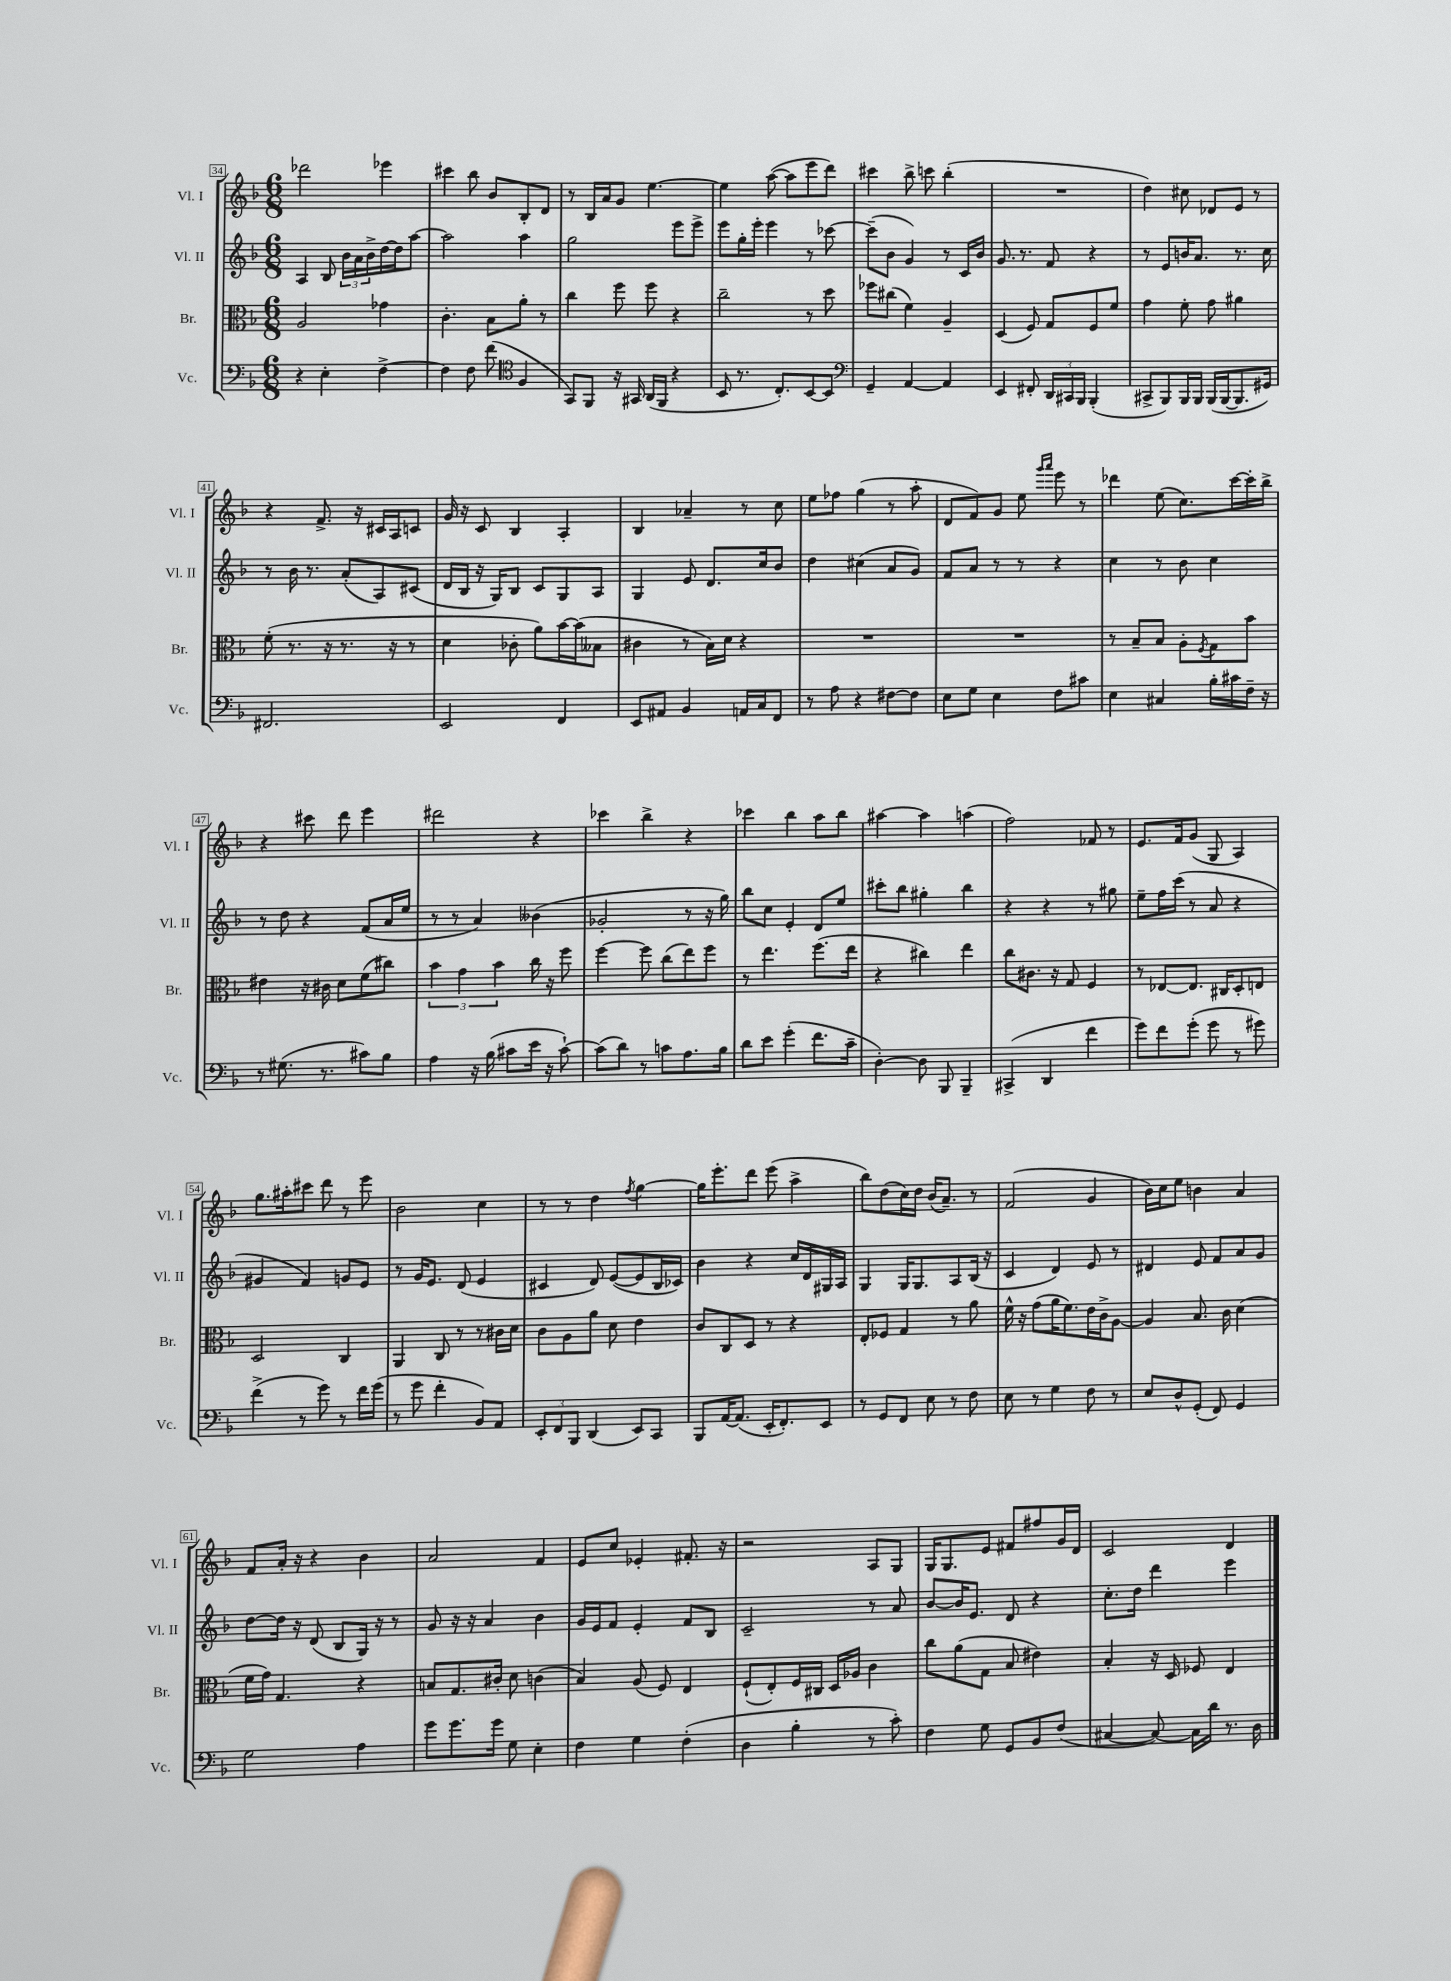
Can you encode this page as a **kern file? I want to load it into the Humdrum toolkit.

**kern	**kern	**kern	**kern
*staff4	*staff3	*staff2	*staff1
*clefF4	*clefC3	*clefG2	*clefG2
*k[b-]	*k[b-]	*k[b-]	*k[b-]
*M6/8	*M6/8	*M6/8	*M6/8
4r	2A	4A	2ddd-
4E'	.	8B-	.
.	.	24b-	.
.	.	24a	.
.	.	24b-^	.
[4F^	4g-	[16dd	4eee-
.	.	16dd]	.
.	.	[8aa	.
=	=	=	=
4F]	4.c'	2aa]	4ccc#
8F	.	.	8bb-
(8f	8B-	.	8b-
*clefC4	*	*	*
4F	8a'	4aa	8B-'
.	8r	.	8d
=	=	=	=
8GG)	4cc	2gg	8r
8FF	.	.	16B-
.	.	.	16a
16r	8ff	.	8g
16GG#	.	.	.
(16AA	8ff	.	[4.ee
16FF	.	.	.
4r	4r	8eee	.
.	.	8eee^	.
=	=	=	=
8BB-	2cc~	8eee	4ee]
8.r	.	16gg'	.
.	.	16eee'	.
.	.	4eee	([8aa
8.C')	.	.	.
.	.	.	8aa]
[8BB-	8r	8r	8eee
8BB-]	8dd	[8ccc-	8ddd)
=	=	=	=
*clefF4	*	*	*
4GG~	8ff-	(8ccc-~]	4ccc#
.	(8cc#	8b-	.
[4AA	4f)	4g)	8bb-^
.	.	.	8ccc
4AA]	4A~	8r	(4bb-'
.	.	16c	.
.	.	16b-	.
=	=	=	=
4EE	(4D	8.g	2.r
.	.	8.r	.
8FF#'	8F)	.	.
24DD	8G	8f	.
24CC#	.	.	.
24BBB-	.	.	.
(4BBB-'	8F	4r	.
.	8f	.	.
=	=	=	=
8CC#^	4g	8r	4dd)
8BBB-)	.	8e	.
16BBB-	8f'	16b	8cc#
16BBB-	.	8.a	.
(16BBB-	8g	.	8d-
[16BBB-	.	.	.
8.BBB-]	4a#	8.r	8e
.	.	.	8r
16GG#)	.	16cc	.
=	=	=	=
2.FF#	(8f'	8r	4r
.	8.r	16b-	.
.	.	8.r	.
.	.	.	8.f^
.	16r	.	.
.	8.r	(8a'	.
.	.	.	16r
.	.	8A)	16c#
.	16r	.	16A
.	8r	(8c#	8c
=	=	=	=
2EE	4d	16d	16g
.	.	16B-	16r
.	.	16r	8c
.	.	16G)	.
.	8c-'	8B-	4B-
.	8a)	8c	.
4FF	[16b-	8G	4A'
.	(16b-]	.	.
.	8B--	8A	.
=	=	=	=
8EE	4c#	4G	4B-
8AA#	.	.	.
4BB-	8r	8e	4a-~
.	16B-)	8.d	.
.	16d	.	.
16AA	4r	.	8r
16C	.	16cc	.
8FF	.	8b-	8cc
=	=	=	=
8r	2.r	4dd	8ee
8A	.	.	8ff-
4r	.	(4cc#	(4gg
[8F#	.	8a	8r
8F#]	.	8g)	8aa'
=	=	=	=
8E	2.r	8f	8d
8G	.	8a	8f)
4E	.	8r	8g
.	.	8r	8ee
.	.	.	16qqggg
.	.	.	16qqaaa
8F	.	4r	8eee
8c#	.	.	8r
=	=	=	=
4E	8r	4cc	4ddd-
.	8B-~	.	.
4C#	8B-	8r	(8ee
.	8A'	8b-	8.cc)
.	8qF	.	.
16B-'	8G	4cc	.
16c#	.	.	[16ccc
16F~	8b-	.	16ccc']
16r	.	.	16bb-^
=	=	=	=
8r	4e#	8r	4r
(8.G#	.	8dd	.
.	16r	4r	8ccc#
8.r	16c#	.	.
.	8d	.	8ddd
8c#)	(8f	(8f	4eee
8B-	8cc#)	16a	.
.	.	16ee	.
=	=	=	=
4A	6b-	8r	2ddd#
.	.	8r	.
.	6g	.	.
16r	.	4a)	.
(16B-	.	.	.
.	6b-	.	.
8c#	.	.	.
16e	16cc	(4b--	4r
16r	16r	.	.
[8c#`)	8ff	.	.
=	=	=	=
(8c#]	[4ff	2g-'	4ccc-
8d)	.	.	.
8r	8ff]	.	4bb-^
8c	(8cc	.	.
8.A	8ee)	8r	4r
.	8ff	16r	.
16B-	.	16gg)	.
=	=	=	=
8d	8r	8bb-	4ccc-
8e	4.ee	8cc	.
(4g'	.	4e'	4bb-
8.f	(8.ff	8d	8aa
.	.	8ee	8bb-
16c~	16ee	.	.
=	=	=	=
[4D')	4r	8ccc#'	[4aa#
.	.	8bb-	.
8D]	4cc#)	4gg#'	4aa#]
8BBB-	.	.	.
4BBB-~	4ee	4bb-	(4aa
=	=	=	=
(4CC#^	8cc	4r	2ff)
.	8.c#	.	.
4DD	.	4r	.
.	16r	.	.
.	8G	.	.
4f	4F	8r	8f-
.	.	8gg#	8r
=	=	=	=
8g)	8r	8ee~	8.e
8f	[8E-	16ff	.
.	.	(16ccc	16f
(8g'	8.E-]	8r	(8g
8g	.	8a	8G
.	16C#	.	.
8r	8D'	4r	4A)
8g#)	8E	.	.
=	=	=	=
(4f^	2D	4g#	8.gg
.	.	.	16aa#'
8r	.	4f)	8ccc#
8g)	.	.	8ddd
8r	4C	8g	8r
16f	.	8e	8eee
(16g	.	.	.
=	=	=	=
8r	4AA	8r	2b-
8g	.	16g	.
.	.	8.e	.
4f'	8C	.	.
.	8r	(8d	.
8BB-)	8r	4e	4cc
8AA	16c#	.	.
.	16d	.	.
=	=	=	=
12EE'	8c	4c#	8r
12FF	.	.	.
.	8A	.	8r
12BBB-	.	.	.
(4DD	8a	8d)	4dd
.	8d	([8e	.
.	.	.	8qff
8EE)	4e	8e]	[4gg
8CC	.	16B-	.
.	.	16c-)	.
=	=	=	=
8BBB-	8c	4b-	16gg]
.	.	.	8.eee'
[16AA	8C	.	.
(8.AA]	.	.	.
.	8D	4r	8ddd
16EE'	8r	.	(8eee
8.FF')	.	.	.
.	4r	16cc	4aa^
.	.	16d	.
8EE	.	16G#	.
.	.	16A	.
=	=	=	=
8r	8E'	4G	8bb-)
8GG	8F-	.	(8dd
8FF	4G	16G	16cc)
.	.	8.G	16dd
8E	.	.	(16b-
.	.	.	8.a~)
8r	8r	8A	.
8F	8a	(16B-	8r
.	.	16r	.
=	=	=	=
8E	16f^^	4c	(2f
.	16r	.	.
8r	(8g	.	.
4G	16a	4d)	.
.	8.f)	.	.
8F	16e	8e	4g
.	16c^	.	.
8r	[8A	8r	.
=	=	=	=
8E	4A]	4d#	16b-)
.	.	.	16cc
8D^^	.	.	8ee
(8GG'	8.B-	8e	4b
8FF)	.	8f	.
.	16c	.	.
4GG	(4d	8a	4a
.	.	8g	.
=	=	=	=
2G	16f	[8dd	8f
.	16g)	.	.
.	4.G	16dd]	16a'
.	.	16r	16r
.	.	(8d	4r
.	.	8B-	.
4A	4r	16G)	4b-
.	.	16r	.
.	.	8r	.
=	=	=	=
8g	8B	8g	2a
8.g	8.G	16r	.
.	.	16r	.
.	.	4a	.
16g	16c#'	.	.
8G	8d	.	.
4E'	(4c	4b-	4f
=	=	=	=
4F	4B-)	16g	8e
.	.	16e	.
.	.	8f	8cc
4G	(8A	4e'	4e-'
.	8F)	.	.
(4F'	4E	8f	8.f#'
.	.	8B-	.
.	.	.	16r
=	=	=	=
4D	(8F`	2c~	2r
.	8E')	.	.
4B-'	16F	.	.
.	16C#	.	.
.	16D	.	.
.	16A-	.	.
8r	4c	8r	8A
8c')	.	8a	8G
=	=	=	=
4F	8cc	[8b-	16G
.	.	.	8.G
.	(8a	16b-]	.
.	.	8.e	.
8G	8G	.	8e
8GG	8B-	8d	8f#
8BB-	4e#)	4r	8ff#
(8F	.	.	16g
.	.	.	16d
=	=	=	=
[4C#	4B-'	8.cc'	2c
.	.	16dd	.
8C#_)	16r	4ddd	.
.	16D	.	.
16C#]	8F-	.	.
16d	.	.	.
8.r	4E	4eee	4d
16D	.	.	.
==	==	==	==
*-	*-	*-	*-
